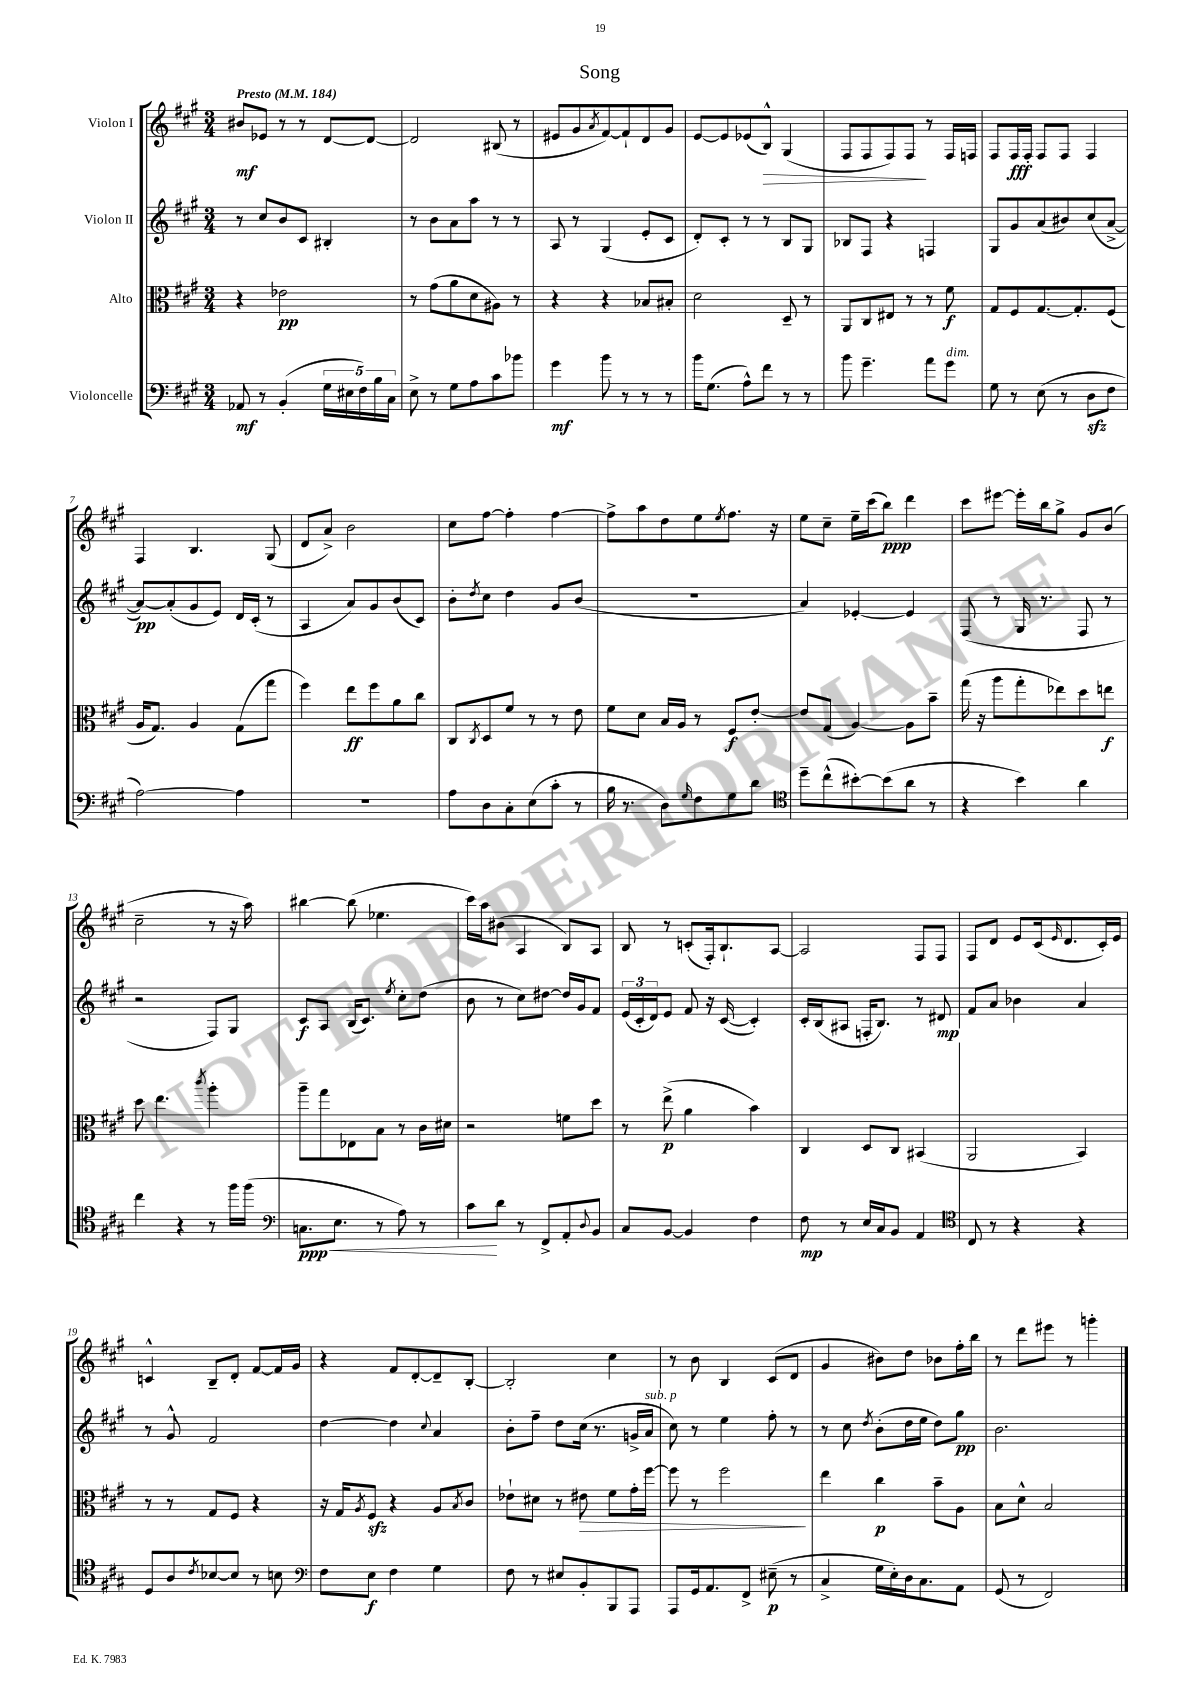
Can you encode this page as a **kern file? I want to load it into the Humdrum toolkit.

**kern	**kern	**kern	**kern
*staff4	*staff3	*staff2	*staff1
*clefF4	*clefC3	*clefG2	*clefG2
*k[f#c#g#]	*k[f#c#g#]	*k[f#c#g#]	*k[f#c#g#]
*M3/4	*M3/4	*M3/4	*M3/4
*MM184	*MM184	*MM184	*MM184
8AA-	4r	8r	8b#
8r	.	8cc#	8e-
(4BB'	2e-	8b	8r
.	.	8c#	8r
20G#	.	4B#'	[8d
20E#	.	.	.
20F#)	.	.	.
.	.	.	8d_
20B	.	.	.
20C#	.	.	.
=	=	=	=
8E^	8r	8r	2d]
8r	(8g#	8b	.
8G#	8a	8a	.
8A	8d	8aa	.
8c#	8A#)	8r	(8B#
8b-	8r	8r	8r
=	=	=	=
4g#	4r	8A	8e#
.	.	8r	8g#
.	.	.	8qa
8b	4r	(4G#	[8f#)
8r	.	.	8f#`]
8r	8B-	8e'	8d
8r	8B#'	8c#	8g#
=	=	=	=
16b	2d	8d')	[8e
(8.G#	.	.	.
.	.	8c#'	8e]
8A^^)	.	8r	(8e-
8f#	.	8r	8B^^)
8r	8D~	8B	(4G#
8r	8r	8G#	.
=	=	=	=
8b	8AA	8B-	8F#
4.g#~	8C#	8F#	8F#
.	8E#	4r	8F#)
.	8r	.	8F#
8a	8r	4F	8r
8g#	8f#	.	16F#
.	.	.	16F
=	=	=	=
8G#	8G#	8G#	8F#
8r	8F#	8g#	16F#
.	.	.	16F#'
(8E	[8.G#	(8a	8F#
8r	.	8b#)	8F#
.	8.G#']	.	.
8D	.	(8cc#	4F#
8F#	(8F#	[8a^	.
=	=	=	=
[2A)	16A	8a_)	4F#
.	8.G#)	.	.
.	.	(8a']	.
.	4A	8g#	4.B
.	.	8e)	.
4A]	(8G#	16d	.
.	.	(16c#'	.
.	8gg#	8r	(8G#
=	=	=	=
2.r	4ff#)	4A	8d
.	.	.	8a^)
.	8ee	8a)	2b
.	8ff#	8g#	.
.	8a	(8b	.
.	8cc#	8c#)	.
=	=	=	=
8A	8C#	8b'	8cc#
.	8qC#	8qdd	.
8D	8D	8cc#	[8ff#
8C#'	8f#	4dd	4ff#']
(8E	8r	.	.
8c#'	8r	8g#	[4ff#
8r	8e	(8b	.
=	=	=	=
16B	8f#	2.r	8ff#^]
8.r	.	.	.
.	8d	.	8aa
8D)	16B	.	8dd
.	16A	.	.
16qqG#	.	.	.
8F#	8r	.	8ee
.	.	.	8qee
8G#	8F#	.	8.ff#
8d	[8e'	.	.
.	.	.	16r
=	=	=	=
*clefC4	*	*	*
8dd~	8e]	4a)	8ee
(8cc#^^	(8G#	.	8cc#~
[8b#')	[4A)	[4e-'	16ee~
.	.	.	(16ccc#
(8b#]	.	.	8bb)
8a	8A]	4e-]	4ddd
8r	8b~	.	.
=	=	=	=
4r	(16gg#	(8F#	8ccc#
.	16r	.	.
.	8aa	8r	[8eee#
4b)	8gg#'	16G#	16eee#']
.	.	8.r	16bb
.	8ee-)	.	8gg#^
4a	8dd	8F#	8g#
.	8ee	8r	(8b
=	=	=	=
4cc#	8dd	2r	2cc#~
.	4.ee	.	.
4r	.	.	.
.	8qccc#	.	.
8r	4aa'	8F#)	8r
16ff#	.	8G#	16r
(16ff#	.	.	16aa)
=	=	=	=
*clefF4	*	*	*
8.C	8aa~	8c#	[4bb#
.	8gg#	8A	.
8.E	.	.	.
.	8E-	(16B	(8bb#]
.	.	8.c#)	.
8r	8B	.	4.ee-
.	.	8qee	.
8A)	8r	8cc#'	.
8r	16c#	(8dd	.
.	16d#	.	.
=	=	=	=
8c#	2r	8b	16ccc#)
.	.	.	16aa
8d	.	8r	(8b#
8r	.	8cc#)	4A
8FF#^	.	[8dd#	.
8AA'	8f	16dd#]	8B)
.	.	16g#	.
8qqD	.	.	.
8BB	8dd	8f#	8A
=	=	=	=
8C#	8r	(24e	8B
.	.	24c#'	.
.	.	24d)	.
[8BB	(8ee^	8e	8r
4BB]	4a	8f#	(8c'
.	.	16r	16F#')
.	.	([16c#	8.B`
4F#	4b)	4c#'])	.
.	.	.	[8A
=	=	=	=
8F#	4C#	16c#'	2A]
.	.	(16B	.
8r	.	8A#	.
16E	8D	16F'	.
16C#	.	8.B)	.
8BB	8C#	.	.
4AA	(4BB#	8r	8F#
.	.	8d#	8F#
=	=	=	=
*clefC4	*	*	*
8C#	2AA	8f#	8F#
8r	.	8a	8d
4r	.	4b-	8e
.	.	.	(16c#
.	.	.	16qqe
.	.	.	8.d
4r	4BB)	4a	.
.	.	.	16c#')
.	.	.	16e
=	=	=	=
8D	8r	8r	4c^^
8A	8r	8g#^^	.
8qc#	.	.	.
[8B-	8G#	2f#	8B~
8B-]	8F#	.	8d'
8r	4r	.	[8f#
8B	.	.	16f#]
.	.	.	16g#
=	=	=	=
*clefF4	*	*	*
8F#	16r	[4dd	4r
.	16G#	.	.
.	8qA	.	.
8E	8F#	.	.
4F#	4r	4dd]	8f#
.	.	.	[8d'
.	.	8qqcc#	.
4G#	8A	4a	8d~]
.	8qB	.	.
.	8c#	.	[8B'
=	=	=	=
8F#	8e-`	8b'	2B']
8r	8d#	8ff#~	.
8E#	8r	8dd	.
8BB'	8e#	(16cc#	.
.	.	8.r	.
8BBB	8f#	.	4cc#
8AAA	16g#'	16g^	.
.	[16ff#	16a	.
=	=	=	=
8AAA	8ff#]	8cc#)	8r
16GG#	8r	8r	8b
8.AA	.	.	.
.	2ff#	4ee	4B
8FF#^	.	.	.
(8E#~	.	8ff#'	(8c#
8r	.	8r	8d
=	=	=	=
4C#^	4ee	8r	4g#
.	.	8cc#	.
.	.	8qdd	.
16G#	4cc#	(8b'	8b#)
16E')	.	.	.
16D	.	16dd	8dd
8.C#	.	16ee	.
.	8b~	8dd)	8b-
8AA	8A	8gg#	16ff#'
.	.	.	16bb
=	=	=	=
(8GG#	8B	2.b	8r
8r	8d^^	.	8ddd
2FF#)	2B	.	8eee#
.	.	.	8r
.	.	.	4ggg'
==	==	==	==
*-	*-	*-	*-
